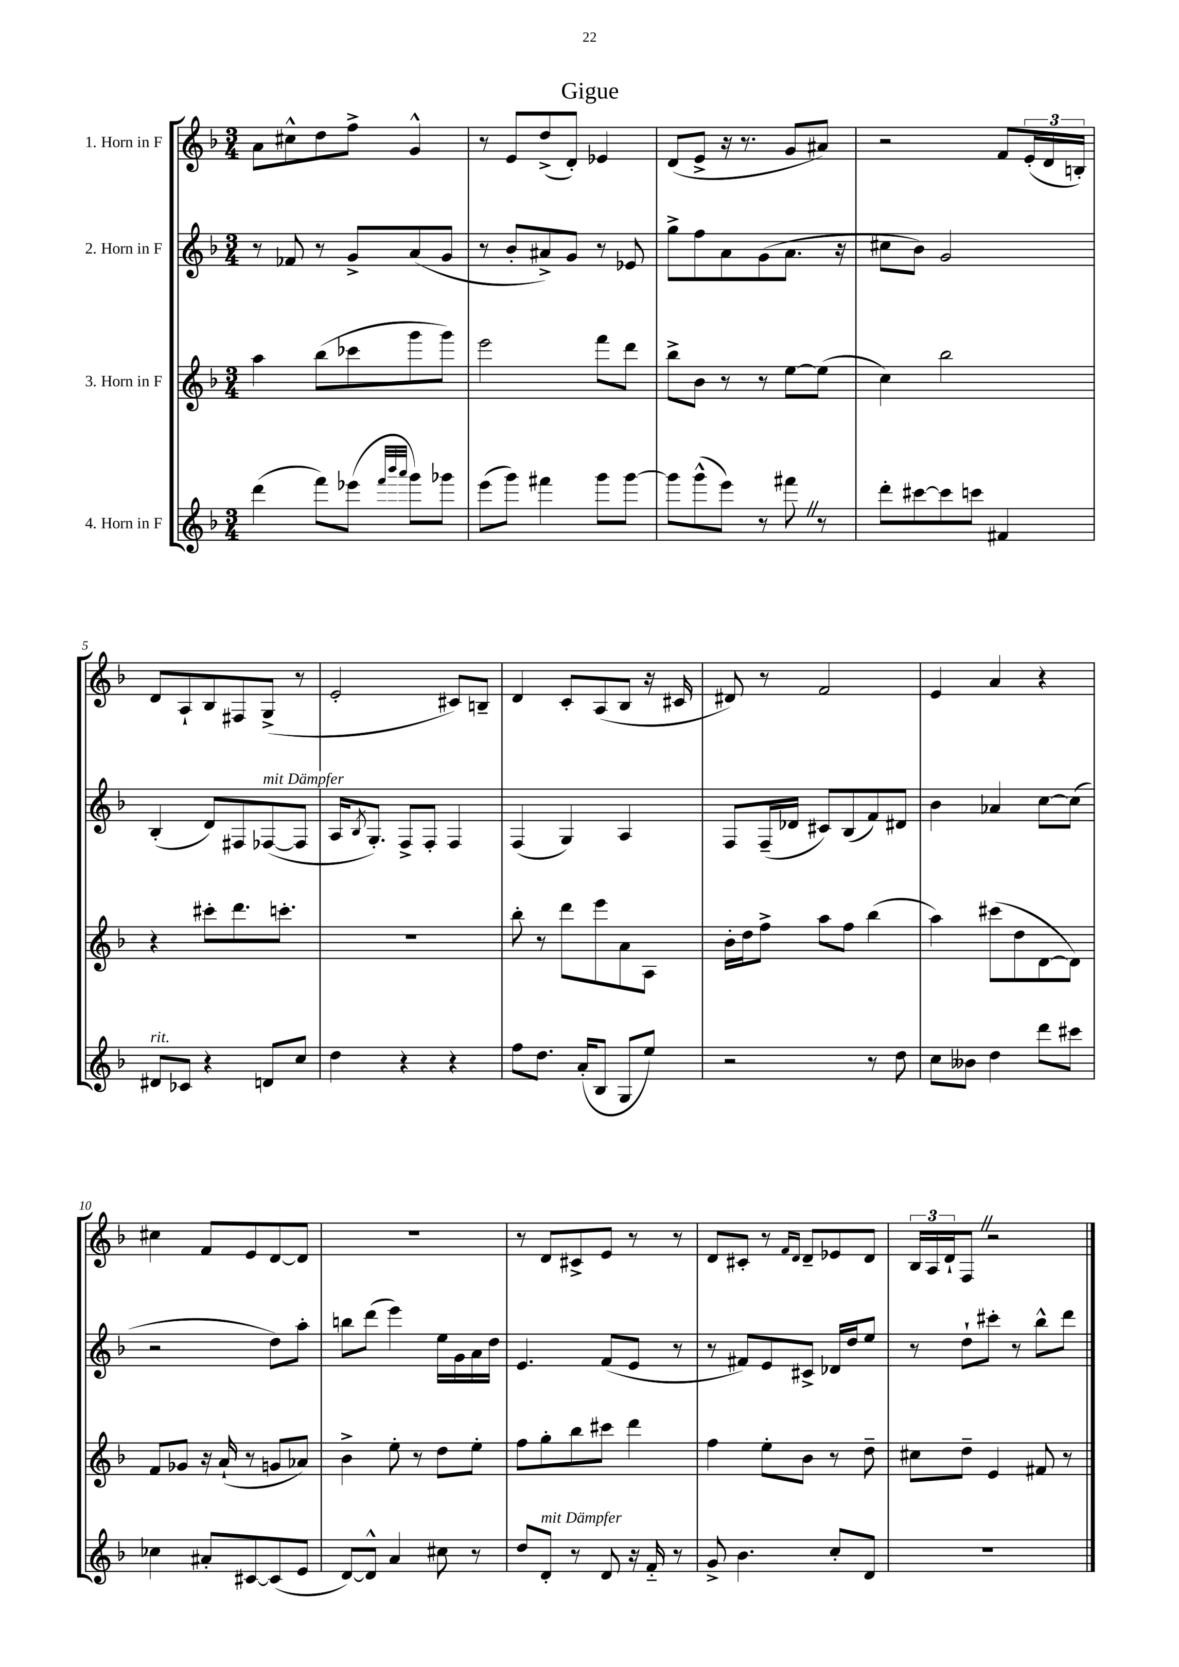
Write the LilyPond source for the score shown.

\header { title = "Gigue" }
<<
\new StaffGroup <<
\new Staff = "s0" \with { instrumentName = "1. Horn in F" } {
    \clef treble \key f \major \numericTimeSignature \time 3/4
    a'8 cis''8-^ d''8 f''8-> g'4-^ |
    r8 e'8 d''8->( d'8-.) ees'4 |
    d'8( e'8-> r16 r8. g'8 ais'8) |
    r2 f'8 \tuplet 3/2 { e'16-.( d'16 b16-.) } |
    d'8 a8-! bes8 fis8 g8->( r8 |
    e'2-. cis'8) b8-- |
    d'4 c'8-. a8( bes8 r16 cis'16 |
    dis'8) r8 f'2 |
    e'4 a'4 r4 |
    cis''4 f'8 e'8 d'8~ d'8 |
    R2. |
    r8 d'8 cis'8-> e'8 r8 r8 |
    d'8 cis'8-. r8 \grace { f'16 d'16 } d'8-- ees'8 d'8 |
    \tuplet 3/2 { bes16 a16 d'16-! } f8 \once \override BreathingSign.text = \markup { \musicglyph "scripts.caesura.straight" } \breathe r2 \bar "|." |
}
\new Staff = "s1" \with { instrumentName = "2. Horn in F" } {
    \clef treble \key f \major \numericTimeSignature \time 3/4
    r8 fes'8 r8 g'8-> a'8( g'8 |
    r8 bes'8-. ais'8->) g'8 r8 ees'8 |
    g''8-> f''8 a'8 g'8( a'8. r16 |
    cis''8 bes'8) g'2 |
    bes4-.( d'8) fis8 fes8~^\markup { \italic "mit Dämpfer" }( fes8 |
    a16 \acciaccatura { bes8 } g8.-.) f8-> f8-. f4 |
    f4( g4) a4 |
    f8 f16--( des'16 cis'8) bes8( f'8) dis'8 |
    bes'4 aes'4 c''8~ c''8( |
    r2 d''8) a''8-. |
    b''8 d'''8( e'''4) e''16 g'16 a'16 d''16 |
    e'4. f'8( e'8 r8 |
    r8 fis'8) e'8 cis'8-> des'16 d''16 e''8 |
    r8 d''8-! cis'''8-. r8 bes''8-^ d'''8 \bar "|." |
}
\new Staff = "s2" \with { instrumentName = "3. Horn in F" } {
    \clef treble \key f \major \numericTimeSignature \time 3/4
    a''4 bes''8( ces'''8 g'''8 g'''8) |
    e'''2 f'''8 d'''8 |
    bes''8-> bes'8 r8 r8 e''8~ e''8( |
    c''4) bes''2 |
    r4 cis'''8-. d'''8. c'''8.-. |
    R2. |
    bes''8-. r8 d'''8 e'''8 a'8 a8 |
    bes'16-. d''16 f''8-> a''8 f''8 bes''4( |
    a''4) cis'''8( d''8 d'8~ d'8) |
    f'8 ges'8 r16 a'16-!( r8 g'8 aes'8) |
    bes'4-> e''8-. r8 d''8 e''8-. |
    f''8 g''8-. bes''8 cis'''8 d'''4 |
    f''4 e''8-. bes'8 r8 d''8-- |
    cis''8 d''8-- e'4 fis'8 r8 \bar "|." |
}
\new Staff = "s3" \with { instrumentName = "4. Horn in F" } {
    \clef treble \key f \major \numericTimeSignature \time 3/4
    d'''4( f'''8) ees'''8( \grace { f'''32 bes'''32 a'''32 } g'''8) ges'''8 |
    e'''8( g'''8) fis'''4 g'''8 g'''8~ |
    g'''8 g'''8-^( e'''8) r8 fis'''8 \once \override BreathingSign.text = \markup { \musicglyph "scripts.caesura.straight" } \breathe r8 |
    d'''8-. cis'''8~ cis'''8 c'''8 fis'4 |
    dis'8^\markup { \italic "rit." } ces'8 r4 d'8 c''8 |
    d''4 r4 r4 |
    f''8 d''8. a'16-.( bes8 g8 e''8) |
    r2 r8 d''8 |
    c''8 beses'8 d''4 d'''8 cis'''8 |
    ces''4 ais'8-. cis'8~ cis'8( e'8 |
    d'8~) d'8-^ a'4 cis''8 r8 |
    d''8 d'8-.^\markup { \italic "mit Dämpfer" } r8 d'8 r16 f'16-_ r8 |
    g'8-> bes'4. c''8-. d'8 |
    R2. \bar "|." |
}
>>
>>
